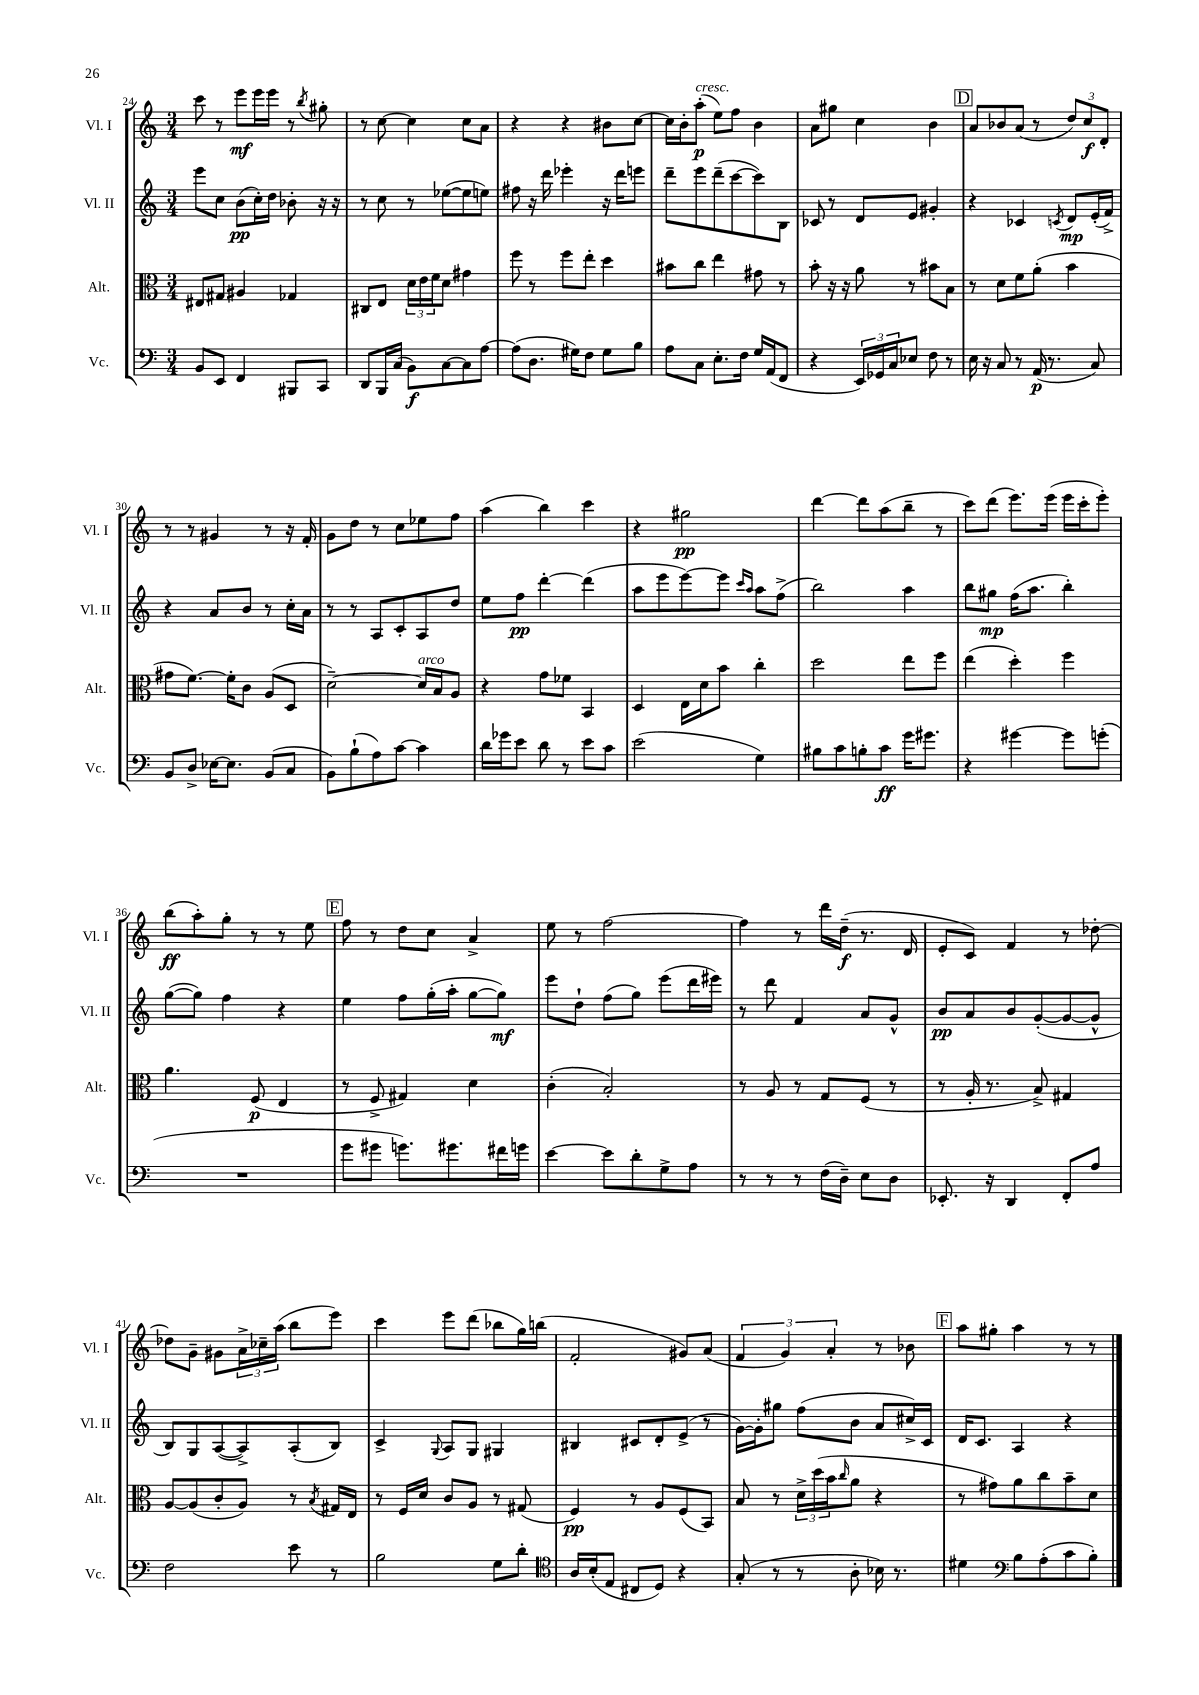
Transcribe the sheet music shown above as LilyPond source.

<<
\new StaffGroup <<
\new Staff = "s0" \with { instrumentName = "Vl. I" shortInstrumentName = "Vl. I" } {
    \clef treble \key c \major \numericTimeSignature \time 3/4
    c'''8 r8 e'''8\mf e'''16 e'''16 r8 \acciaccatura { b''8 } gis''8-. |
    r8 c''8~ c''4 c''8 a'8 |
    r4 r4 bis'8 c''8~ |
    c''16 b'16-. a''8-.\p^\markup { \italic "cresc." }( e''8) f''8 b'4 |
    a'8 gis''8 c''4 b'4 |
    \mark \markup { \box "D" } a'8 bes'8 a'8( r8 \tuplet 3/2 { d''8) c''8\f d'8-. } |
    r8 r8 gis'4 r8 r16 f'16-. |
    g'8 d''8 r8 c''8 ees''8 f''8 |
    a''4( b''4) c'''4 |
    r4 gis''2\pp |
    d'''4~ d'''8 a''8( b''8-- r8 |
    c'''8) d'''8( e'''8.) e'''16( e'''16 c'''16-. e'''8-.) |
    b''8\ff( a''8-.) g''8-. r8 r8 e''8 |
    \mark \markup { \box "E" } f''8 r8 d''8 c''8 a'4-> |
    e''8 r8 f''2~ |
    f''4 r8 d'''16 d''16--\f( r8. d'16 |
    e'8-. c'8) f'4 r8 des''8~-. |
    des''8 g'8-- gis'8 \tuplet 3/2 { a'16-> ces''16-- a''16( } b''8 e'''8) |
    c'''4 e'''8 d'''8( bes''8 g''16) b''16( |
    f'2-. gis'8) a'8( |
    \tuplet 3/2 { f'4 g'4) a'4-. } r8 bes'8 |
    \mark \markup { \box "F" } a''8 gis''8-. a''4 r8 r8 \bar "|." |
}
\new Staff = "s1" \with { instrumentName = "Vl. II" shortInstrumentName = "Vl. II" } {
    \clef treble \key c \major \numericTimeSignature \time 3/4
    e'''8 c''8 b'8\pp( c''16-.) d''16 bes'8-. r16 r16 |
    r8 c''8 r8 ees''8~( ees''8 e''8) |
    fis''8 r16 d'''16 ees'''4-. r16 d'''16 e'''8 |
    d'''8-- e'''8 d'''8--( c'''8~ c'''8) b8 |
    ces'8 r8 d'8 e'8 gis'4-. |
    \mark \markup { \box "D" } r4 ces'4 \acciaccatura { c'8 } d'8\mp e'16-.( f'16->) |
    r4 a'8 b'8 r8 c''16-. a'16 |
    r8 r8 a8 c'8-. a8 d''8 |
    e''8 f''8\pp d'''4~-. d'''4( |
    a''8 e'''8 e'''8~) e'''8 \grace { c'''16 a''16 } a''8 f''8->( |
    b''2) a''4 |
    b''8 gis''8\mp f''16( a''8. b''4-.) |
    g''8~( g''8) f''4 r4 |
    \mark \markup { \box "E" } e''4 f''8 g''16-.( a''16-. g''8~ g''8\mf) |
    e'''8 d''8-! f''8( g''8) e'''8( d'''16 eis'''16) |
    r8 d'''8 f'4 a'8 g'8-^ |
    b'8\pp a'8 b'8 g'8~-.( g'8~ g'8-^ |
    b8) g8 a8~( a8->) a8-.( b8) |
    c'4-> \appoggiatura { g8 } a8 g8 gis4 |
    bis4 cis'8 d'8-. e'8->( r8 |
    g'16~) g'16-. gis''8 f''8( b'8 a'8 cis''16->) c'16 |
    \mark \markup { \box "F" } d'16 c'8. a4 r4 \bar "|." |
}
\new Staff = "s2" \with { instrumentName = "Alt." shortInstrumentName = "Alt." } {
    \clef alto \key c \major \numericTimeSignature \time 3/4
    eis8 gis8 ais4 ges4 |
    cis8 e8 \tuplet 3/2 { d'16 e'16 f'16 } d'8 gis'4 |
    f''8 r8 f''8 e''8-. d''4 |
    bis'8 c''8 e''4 gis'8 r8 |
    b'8-. r16 r16 a'8 r8 bis'8 b8 |
    \mark \markup { \box "D" } r8 d'8 f'8 a'8-.( b'4 |
    gis'8 f'8.~) f'16-. c'8 a8( d8 |
    d'2~--) d'16^\markup { \italic "arco" } b16 a8 |
    r4 g'8 fes'8 b,4 |
    d4 e16 d'16 b'8 c''4-. |
    d''2 e''8 f''8 |
    e''4( d''4-.) f''4 |
    a'4. f8\p( e4 |
    \mark \markup { \box "E" } r8 f8-> gis4) d'4 |
    c'4-.( b2-.) |
    r8 a8 r8 g8 f8( r8 |
    r8 a16-. r8. b8->) gis4 |
    a8~ a8( c'8-. a8) r8 \acciaccatura { b8 } gis16 e16 |
    r8 f16 d'16 c'8 a8 r8 gis8( |
    f4\pp) r8 a8 f8( b,8) |
    b8 r8 \tuplet 3/2 { d'16-> d''16( b'16 } \grace { c''16 } a'8 r4 |
    \mark \markup { \box "F" } r8 gis'8) a'8 c''8 b'8-- d'8 \bar "|." |
}
\new Staff = "s3" \with { instrumentName = "Vc." shortInstrumentName = "Vc." } {
    \clef bass \key c \major \numericTimeSignature \time 3/4
    b,8 e,8 f,4 bis,,8 c,8 |
    d,8 b,,16 c16( b,8\f) c8~ c8 a8~ |
    a8( d8. gis16) f8 gis8 b8 |
    a8 c8 e8.-. f16 g16 a,16( f,8 |
    r4 \tuplet 3/2 { e,16) ges,16 c16 } ees8 f8 r8 |
    \mark \markup { \box "D" } e16 r16 c8 r8 a,16\p( r8. c8) |
    b,8 d8-> ees16~ ees8. b,8( c8 |
    b,8) b8-!( a8) c'8~ c'4 |
    d'16 ges'16 e'8 d'8 r8 e'8 c'8 |
    e'2( g4) |
    bis8 c'8 b8-. c'8\ff g'16 gis'8. |
    r4 gis'4~ gis'8 g'8-.( |
    R2. |
    \mark \markup { \box "E" } g'8 gis'8 g'8.) gis'8. fis'16 g'16 |
    e'4~ e'8 d'8-. g8-> a8 |
    r8 r8 r8 f16( d16--) e8 d8 |
    ees,8.-. r16 d,4 f,8-. a8 |
    f2 e'8 r8 |
    b2 g8 d'8-. |
    \clef tenor a16 b16-.( e8 cis8 d8) r4 |
    g8-.( r8 r8 a8-. bes16) r8. |
    \mark \markup { \box "F" } dis'4 \clef bass b8 a8-.( c'8 b8-.) \bar "|." |
}
>>
>>
\layout { \context { \Score currentBarNumber = #24 } }
